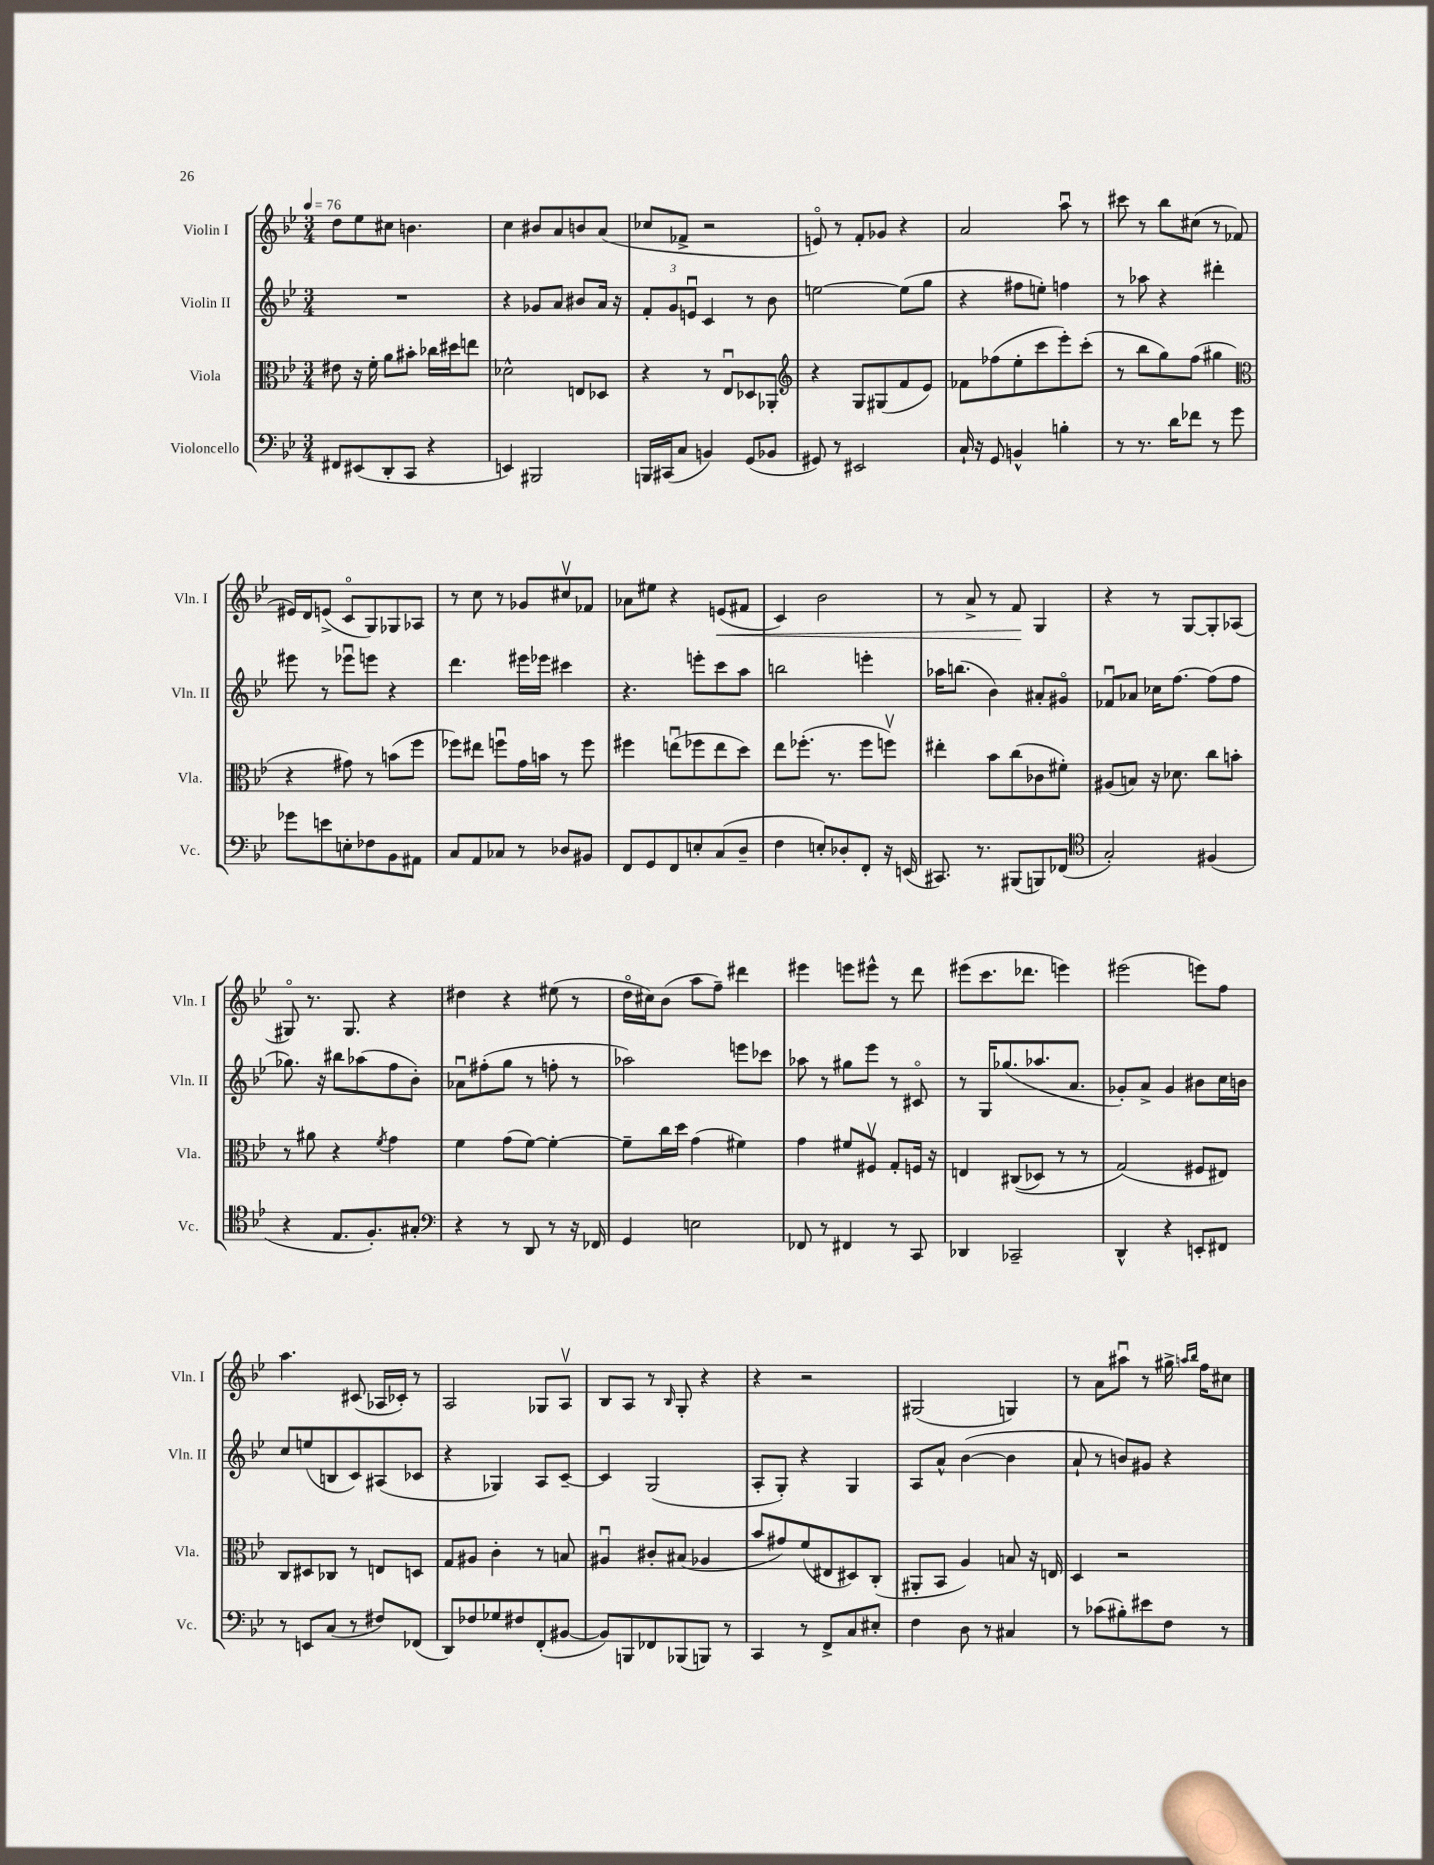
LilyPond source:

<<
\new StaffGroup <<
\new Staff = "s0" \with { instrumentName = "Violin I" shortInstrumentName = "Vln. I" } {
    \clef treble \key bes \major \numericTimeSignature \time 3/4 \tempo 4 = 76
    d''8 ees''8 cis''8 b'4. |
    c''4 bis'8 a'8 b'8 a'8( |
    ces''8 fes'8-> r2 |
    e'8\flageolet) r8 f'8-. ges'8 r4 |
    a'2 a''8\downbow r8 |
    cis'''8 r8 bes''8 cis''8( r8 fes'8 |
    eis'16) d'16 e'8->( c'8\flageolet g8) ges8 aes8 |
    r8 c''8 r8 ges'8 cis''8\upbow fes'8 |
    aes'8 eis''8 r4 e'8\<( fis'8 |
    c'4) bes'2 |
    r8 a'8-> r8 f'8\! g4 |
    r4 r8 g8~ g8-. aes8( |
    gis8\flageolet) r8. gis8. r4 |
    dis''4 r4 eis''8( r8 |
    d''16\flageolet cis''16) bes'8( a''8 f''8--) dis'''4 |
    eis'''4 e'''8 eis'''8-^ r8 d'''8 |
    eis'''8( c'''8. des'''8. e'''4) |
    eis'''2( e'''8) f''8 |
    a''4. cis'8( aes16 ces'16-.) r8 |
    a2 ges8 a8\upbow |
    bes8 a8 r8 \grace { bes16 } g8-. r4 |
    r4 r2 |
    gis2( g4) |
    r8 a'8 ais''8\downbow r8 gis''16-> \grace { a''16 bes''16 } f''16 cis''8 \bar "|." |
}
\new Staff = "s1" \with { instrumentName = "Violin II" shortInstrumentName = "Vln. II" } {
    \clef treble \key bes \major \numericTimeSignature \time 3/4
    R2. |
    r4 ges'8 a'8 bis'8 a'16 r16 |
    \tuplet 3/2 { f'8-. g'8 e'8\downbow } c'4 r8 bes'8 |
    e''2~ e''8( g''8 |
    r4 fis''8 e''8-.) f''4 |
    r8 aes''8 r4 dis'''4-. |
    eis'''8 r8 ees'''8\downbow e'''8 r4 |
    d'''4. eis'''16 ees'''16 cis'''4 |
    r4. e'''8-. c'''8 a''8 |
    b''2 e'''4-. |
    aes''16 b''8.( bes'4) ais'8-. gis'8\flageolet |
    fes'8\downbow aes'8 ces''16 f''8.~ f''8( f''8 |
    ges''8.) r16 bis''8 aes''8( f''8 bes'8-.) |
    aes'8\downbow fis''8-.( g''8 r8 f''8-. r8 |
    aes''2) e'''8 ces'''8 |
    aes''8 r8 gis''8 ees'''8 r8 cis'8\flageolet |
    r8 g16 ges''8.( aes''8. a'8. |
    ges'8-.) a'8-> ges'4 bis'8 c''16 b'16 |
    c''8 e''8( b8 c'8) ais8( ces'8 |
    r4 ges4) a8 c'8~-- |
    c'4 g2( |
    a8-. g8-.) r4 g4 |
    a8 a'8-^ bes'4~( bes'4 |
    a'8-! r8 b'8) gis'8 r4 \bar "|." |
}
\new Staff = "s2" \with { instrumentName = "Viola" shortInstrumentName = "Vla." } {
    \clef alto \key bes \major \numericTimeSignature \time 3/4
    eis'8 r16 f'16-. a'8 bis'8-. ces''16 dis''16 e''8 |
    des'2-^ e8 des8 |
    r4 r8 ees8\downbow des8 aes,8-. |
    \clef treble r4 g8 gis8( f'8 ees'8) |
    fes'8 fes''8( ees''8-. c'''8 ees'''8-.) c'''8-.( |
    r8 bes''8 g''8) f''8( gis''4 |
    \clef alto r4 gis'8) r8 b'8( f''8 |
    fes''8) eis''8 f''8\downbow g'16 b'16 r8 f''8 |
    fis''4 e''8\downbow( fes''8 e''8 d''8) |
    ees''8 fes''8.-.( r8. fes''8 f''8\upbow) |
    eis''4-. bes'8 c''8( ces'8 fis'8-.) |
    ais8( b8) r16 des'8. c''8 b'8-. |
    r8 ais'8 r4 \acciaccatura { f'8 } g'4 |
    f'4 g'8( f'8~) f'4~-. |
    f'8-- c''16 d''16 g'4( fis'4) |
    g'4 fis'8 fis8\upbow g8-. f16 r16 |
    e4 cis8(\( des8) r8 r8 |
    g2(\) fis8 eis8) |
    c8 dis8 ces8 r8 e8 d8 |
    g8 ais8 c'4-. r8 b8 |
    ais4\downbow cis'8-. bis8( aes4 |
    bes'8 gis'8) f'8( eis8 dis8) c8-.( |
    ais,8-. bes,8 a4) b8 r16 e16 |
    d4 r2 \bar "|." |
}
\new Staff = "s3" \with { instrumentName = "Violoncello" shortInstrumentName = "Vc." } {
    \clef bass \key bes \major \numericTimeSignature \time 3/4
    fis,8 eis,8( d,8-. c,8 r4 |
    e,4) bis,,2 |
    b,,16 cis,16( c8 b,4) g,8( bes,8 |
    gis,8) r8 eis,2 |
    c16-! r16 g,8 b,4-^ b4-. |
    r8 r8. d'16 fes'8 r8 g'8 |
    ges'8 e'8 e8-. fes8 bes,8 ais,8 |
    c8 a,8 ces8 r8 des8 bis,8 |
    f,8 g,8 f,8 e8-. c8( d8-- |
    f4 e8-.) des8-. f,8-. r16 e,16( |
    cis,8.) r8. bis,,8( b,,8) fes,8( |
    \clef tenor g2-.) fis4( |
    r4 ees8. f8.-.) gis8-. |
    \clef bass r4 r8 d,8 r8 r16 fes,16 |
    g,4 e2 |
    fes,8 r8 fis,4 r8 c,8 |
    des,4 ces,2-- |
    d,4-^ r4 e,8-. fis,8 |
    r8 e,8 c8( r8 fis8) fes,8( |
    d,8) fes8 ges8 fis8 f,8-.( bis,8~ |
    bis,8) b,,8 fes,8 bes,,8( b,,8) r8 |
    c,4 r8 f,8-> c8 eis8-. |
    f4 d8 r8 cis4 |
    r8 ces'8( bis8-.) eis'8 f8 r8 \bar "|." |
}
>>
>>
\layout { \context { \Score \remove "Bar_number_engraver" } }
